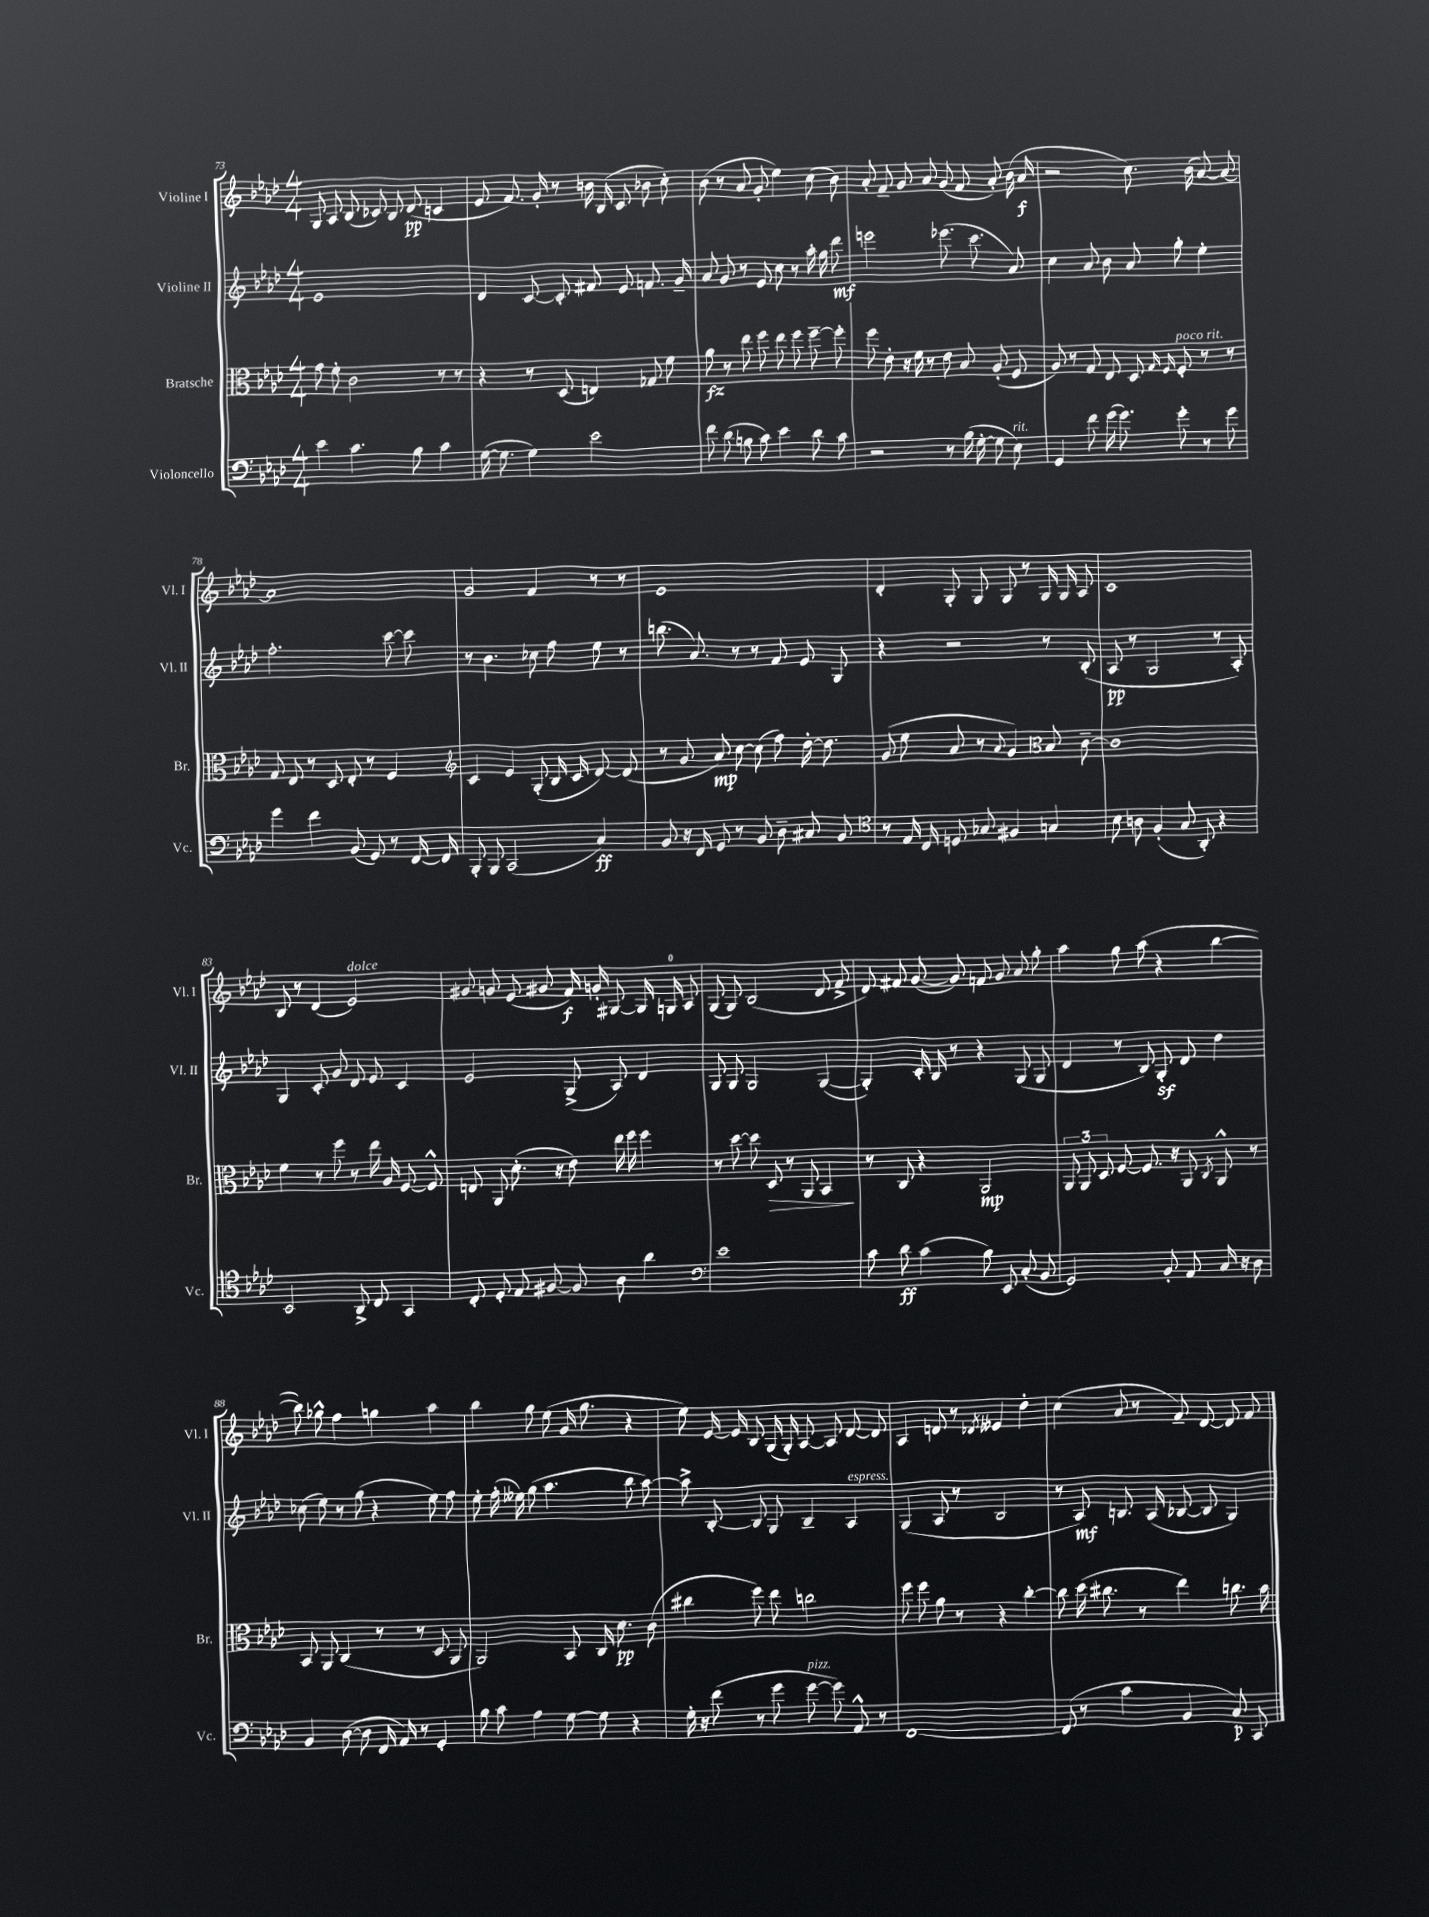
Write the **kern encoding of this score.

**kern	**kern	**kern	**kern
*staff4	*staff3	*staff2	*staff1
*clefF4	*clefC3	*clefG2	*clefG2
*k[b-e-a-d-]	*k[b-e-a-d-]	*k[b-e-a-d-]	*k[b-e-a-d-]
*M4/4	*M4/4	*M4/4	*M4/4
4e-	8g	1e-	8G
.	8f'	.	8A-
4.c	2c	.	(8B-
.	.	.	8c-)
.	.	.	8B-
8B-	.	.	(8d-
4c	8r	.	4c
.	8r	.	.
=	=	=	=
([16G	4r	4d-	8e-
8.G]	.	.	.
.	.	.	8.f)
4G)	8r	[8c	.
.	.	.	16g'
.	(8D-	8c']	8r
2e-	4E)	8f#	16b
.	.	.	(16B-
.	.	8e-	8c
.	8G-	8.f	8b-
.	8f	.	8cc')
.	.	16g~	.
=	=	=	=
8f	8a-	8a-	(8b-
(8d-	8r	8g	8r
8B	8ee-	8r	8a-
8c)	8ff	8e-	8g'
4e-	8ee-	8cc	4ee-)
.	8ff	8r	.
8d-	[8ff~	16aa-'	(8cc
.	.	16gg	.
8c	8ff']	8ddd-	8b-)
=	=	=	=
2r	8ff	2eee	8a-'
.	8e-'	.	8f~
.	16r	.	8g
.	16f	.	.
.	8r	.	8a-
8r	8e-	(8.eee-	(8g
(16B-	8B-	.	8f
[16G'	.	8.ccc	.
8G]	(8A-'	.	8a-')
8E-)	8F	8a-)	(16b-
.	.	.	16a-
=	=	=	=
4GG	8A-)	4cc	2r
.	8r	.	.
8f	8G	8a-	.
(16g	8E-	8b-	.
8.g)	.	.	.
.	8D-	8a-	8.cc)
.	16qqG	.	.
.	16qqF	.	.
8g'	8F'	8gg'	.
.	.	.	(16b-
8r	8r	4ee-'	[8a-)
8g	8r	.	8a-_
=	=	=	=
4g	8G	2.ff'	1a-]
.	8E-	.	.
4f	8r	.	.
.	8D-	.	.
(8BB-	8E-'	.	.
8GG)	8r	.	.
8r	4F	[8ccc	.
[16FF	.	8ccc]	.
16FF]	.	.	.
=	=	=	=
*	*clefG2	*	*
8BBB-'	4c	8r	2g
8BBB-	.	4.b-	.
(2CC	4e-	.	.
.	(8G'	8cc-	4f
.	16B-	8ff	.
.	16c	.	.
4C)	[8d-)	8ee-	8r
.	(8d-]	8r	8r
=	=	=	=
8BB-	8r	(8.bb	1e-
16r	8g	.	.
16FF	.	8.a-)	.
8GG	8a-)	.	.
8r	[8cc	8r	.
8BB-	(8cc]	8r	.
8D-~	8ff)	8f	.
8C#	[16dd-'	8e-	.
.	8.dd-]	.	.
8BB-	.	8G	.
=	=	=	=
*clefC4	*	*	*
8r	(8g	4r	4d-'
16E-	8ee-	.	.
16C	.	.	.
8D	8a-	2r	8G'
8G-	8r	.	8G
.	8qqa-	.	.
4F#	4g)	.	8G
.	.	.	8r
*	*clefC3	*	*
4G	8B-	8r	16G
.	.	.	16G
.	[8c~	(8B-'	8A-
=	=	=	=
8B-	1c]	8A-	1c
8A	.	8r	.
(4F'	.	2G	.
8G	.	.	.
8AA-')	.	.	.
4r	.	8r	.
.	.	8A-')	.
=	=	=	=
2BB-	4f	4G	8B-
.	.	.	8r
.	8r	8c'	(4d-
.	8ff	8g	.
8AA-^	8r	8d-	2e-)
8C	16ee-	8e-	.
.	16A-	.	.
4GG	[8F	4c	.
.	8F^^]	.	.
=	=	=	=
8C'	8E	2e-	8g#
8D-'	8AA-	.	8g
8E-	(8.d-'	.	(8e-
[8F#	.	.	8g#
.	16r	.	.
8F#]	8e-)	(8G^	16f)
.	.	.	16g'
8A-	16ee-	8A-)	[8G#
.	16ff	.	.
4a-	4ff	4d-	16G#]
.	.	.	16G
.	.	.	8A-
=	=	=	=
*clefF4	*	*	*
1e-	8r	8G	(8G
.	[8dd-	8G	8G)
.	8dd-]	2G	(2B-
.	8D-	.	.
.	8r	.	.
.	8AA-	.	.
.	4BB-	([4G	8d-
.	.	.	8f^
=	=	=	=
8c	8r	4G'])	8d-)
8d-	8C	.	8f#
(4c	4r	16c'	([8g
.	.	16B-	.
.	.	8r	8g])
8B-)	2AA-	4r	8f
8EE-	.	.	8g
(8C'	.	(8G	8a-
8BB-	.	8G	8gg'
=	=	=	=
2GG)	12AA-	4d-	4aa-
.	12AA-	.	.
.	12D-	.	.
.	[8F	8r	8gg
.	8.F]	8B-)	(8aa-
8BB-'	.	8G'	4r
.	16r	.	.
8AA-	8AA-	8d-	.
.	8qC	.	.
16C	8AA-^^	4dd-	[4bb-
16r	.	.	.
8D-	8r	.	.
=	=	=	=
4BB-	8BB-	(8cc-	8bb-])
.	8AA-	8ee-)	8gg-^^
([8D-	(4C	8r	4ff
8D-]	.	(8gg	.
16FF	8r	4r	4gg
16AA-)	.	.	.
8r	8r	.	.
4GG'	8D-	8ee-)	4aa-
.	8AA-	8ff	.
=	=	=	=
8B-	2AA-)	8ee-'	4bb-
8c	.	(16ff'	.
.	.	16ee--)	.
4A-	.	(8gg	8gg
.	.	4.aa-	(8ee-
[8G	8BB-	.	16g
.	.	.	8.gg
8G]	16C	.	.
.	8.d-	.	.
4r	.	8bb-	4r
.	(8c	[8aa-)	.
=	=	=	=
16G'	4cc#	8aa-^]	8ee-)
16r	.	.	.
(8f	.	[8B-'	[16e-
.	.	.	16e-]
8r	8ff)	8B-]	8B-
8g	8ee-	8G	(16G
.	.	.	16G')
[8g	2cc	4B-~	[8A-
8g])	.	.	8A-]
8AA-^^	.	4A-	[8d-
8r	.	.	8d-]
=	=	=	=
[1FF	8ff	(4G	4A-
.	8ff	.	.
.	8a-	8A-	8d
.	8r	8r	8r
.	.	.	8qd-
.	4r	2B-	4e--
.	[4cc'	.	4dd-'
=	=	=	=
(8FF]	8cc]	8r	(4cc
8r	(16dd-	8A-)	.
.	8.cc#	.	.
4c	.	8.B	8a-
.	8r	.	8r
.	.	(16A-	.
4BB-	4ee-)	[8B-	8f~)
.	.	8B-]	[8d-
8C)	8.cc	4G)	8d-]
8CC	.	.	8f
.	16b-	.	.
==	==	==	==
*-	*-	*-	*-
